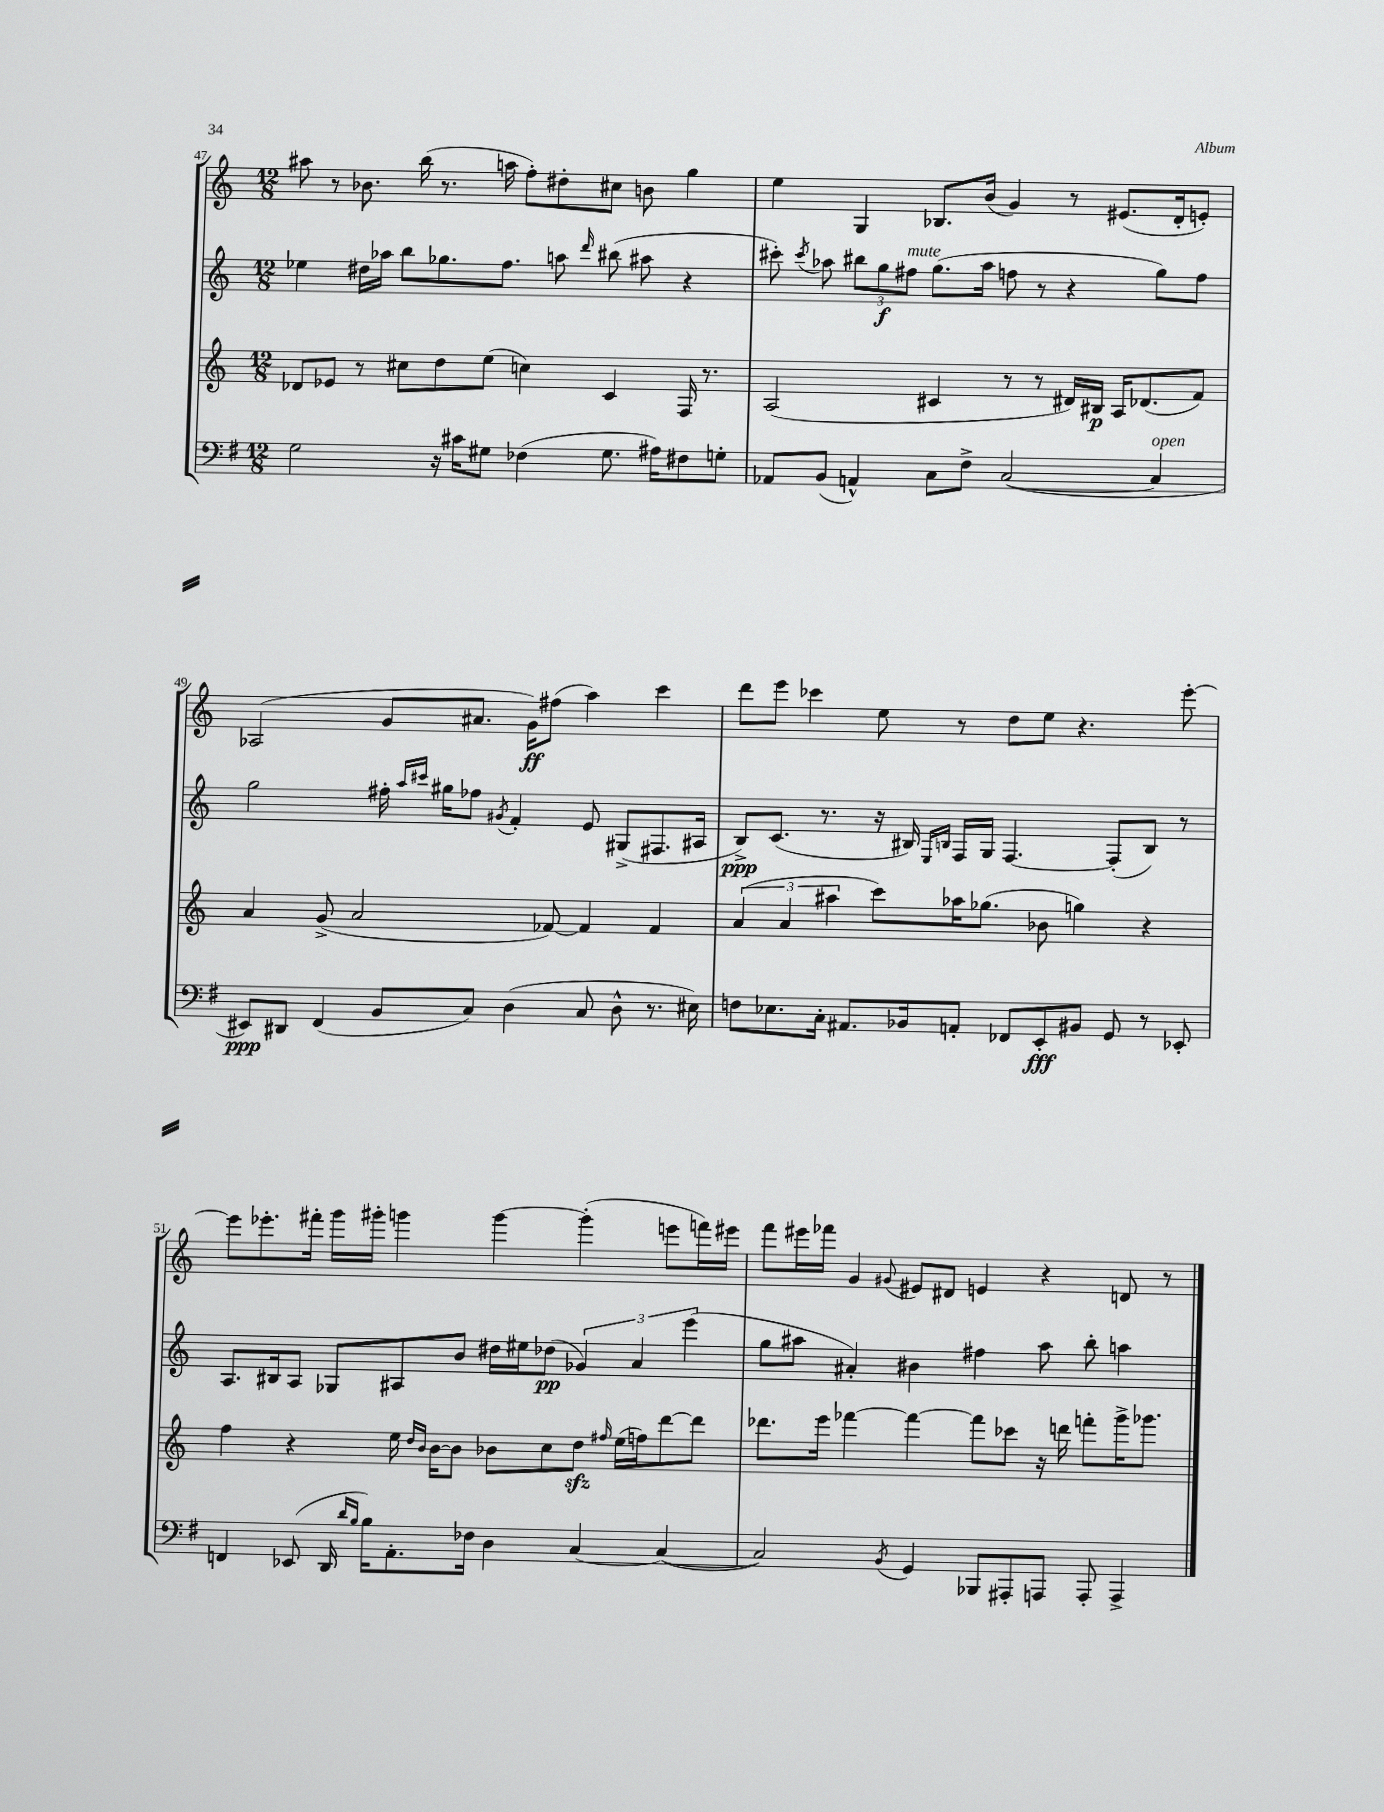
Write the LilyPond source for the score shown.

<<
\new StaffGroup <<
\new Staff = "s0" {
    \clef treble \key c \major \numericTimeSignature \time 12/8
    \autoBeamOff ais''8 r8 bes'8. b''16( r8. a''16 f''8[-.) dis''8-. cis''8] b'8 g''4 |
    e''4 g4 bes8.[ b'16]( g'4) r8 eis'8.[( d'16-. e'8]-.) |
    aes2( g'8[ ais'8.] g'16[\ff) fis''8]( a''4) c'''4 |
    d'''8[ e'''8] ces'''4 e''8 r8 d''8[ e''8] r4. e'''8~-. |
    e'''8[ ees'''8.-. fis'''16]-. g'''16[ gis'''16]-. g'''4 g'''4~ g'''4-.( e'''8[ f'''16) eis'''16] |
    f'''8[ eis'''16 fes'''16] g'4 \appoggiatura { gis'8 } eis'8[ dis'8] e'4 r4 d'8 r8 \bar "|." |
}
\new Staff = "s1" {
    \clef treble \key c \major \numericTimeSignature \time 12/8
    \autoBeamOff ees''4 dis''16[ aes''16] b''8[ ges''8. f''8.] a''8 \grace { d'''16 } bis''8( ais''8 r4 |
    cis'''8-.) \acciaccatura { cis'''8 } aes''8 \tuplet 3/2 { bis''8[ g''8\f fis''8]^\markup { \italic "mute" } } g''8.[( aes''16] f''8 r8 r4 g''8[) f''8] |
    g''2 fis''16-. \grace { a''16[ cis'''16] } gis''16[ fes''8] \acciaccatura { gis'8 } f'4-. e'8 gis8[->( fis8. ais16] |
    b8[->\ppp) c'8.]( r8. r16 bis16) \grace { e16[ b16] } f16[ g16] f4.~ f8[-.( b8]) r8 |
    a8.[ bis16 a8] ges8[ ais8 b'8] dis''16[ eis''16 des''8]\pp( \tuplet 3/2 { ges'4) a'4 e'''4( } |
    g''8[ ais''8] ais'4-.) bis'4 fis''4 ais''8 b''8-. a''4 \bar "|." |
}
\new Staff = "s2" {
    \clef treble \key c \major \numericTimeSignature \time 12/8
    \autoBeamOff des'8[ ees'8] r8 cis''8[ d''8 e''8]( c''4) c'4 f16 r8. |
    a2( cis'4 r8 r8 dis'16[) bis16]\p a16[ des'8.( f'8]) |
    a'4 g'8->( a'2 fes'8~) fes'4 fes'4 |
    \tuplet 3/2 { a'4( a'4 ais''4 } c'''8[) aes''16 ges''8.]( bes'8 g''4) r4 |
    f''4 r4 e''16 \grace { d''16[ b'16] } b'16[~ b'8] bes'8[ c''8 d''8]\sfz \grace { fis''16 } e''16[( f''16) d'''8~ d'''8] |
    des'''8.[ e'''16] fes'''4~ fes'''4~ fes'''8[ ces'''8] r16 d'''16 f'''8[-. g'''16-> ges'''8.] \bar "|." |
}
\new Staff = "s3" {
    \clef bass \key g \major \numericTimeSignature \time 12/8
    \autoBeamOff g2 r16 cis'16[ gis8] fes4( gis8. ais16[) fis8 g8]-. |
    aes,8[ b,8]( a,4-^) c8[ fis8]-> c2~( c4^\markup { \italic "open" } |
    eis,8[\ppp) dis,8] fis,4( b,8[ c8]) d4( c8 d8-^ r8. eis16) |
    f8[ ees8. c16]-. ais,8.[ bes,16 a,8]-. fes,8[ e,8-.\fff bis,8] g,8 r8 ees,8-. |
    f,4 ees,8( d,16 \grace { d'16[ b16] } b16[) a,8.-. fes16] d4 c4~ c4~( |
    c2) \acciaccatura { b,8 } g,4 bes,,8[ ais,,8-. a,,8] a,,8-. a,,4-> \bar "|." |
}
>>
>>
\layout { \context { \Score currentBarNumber = #47 } }
